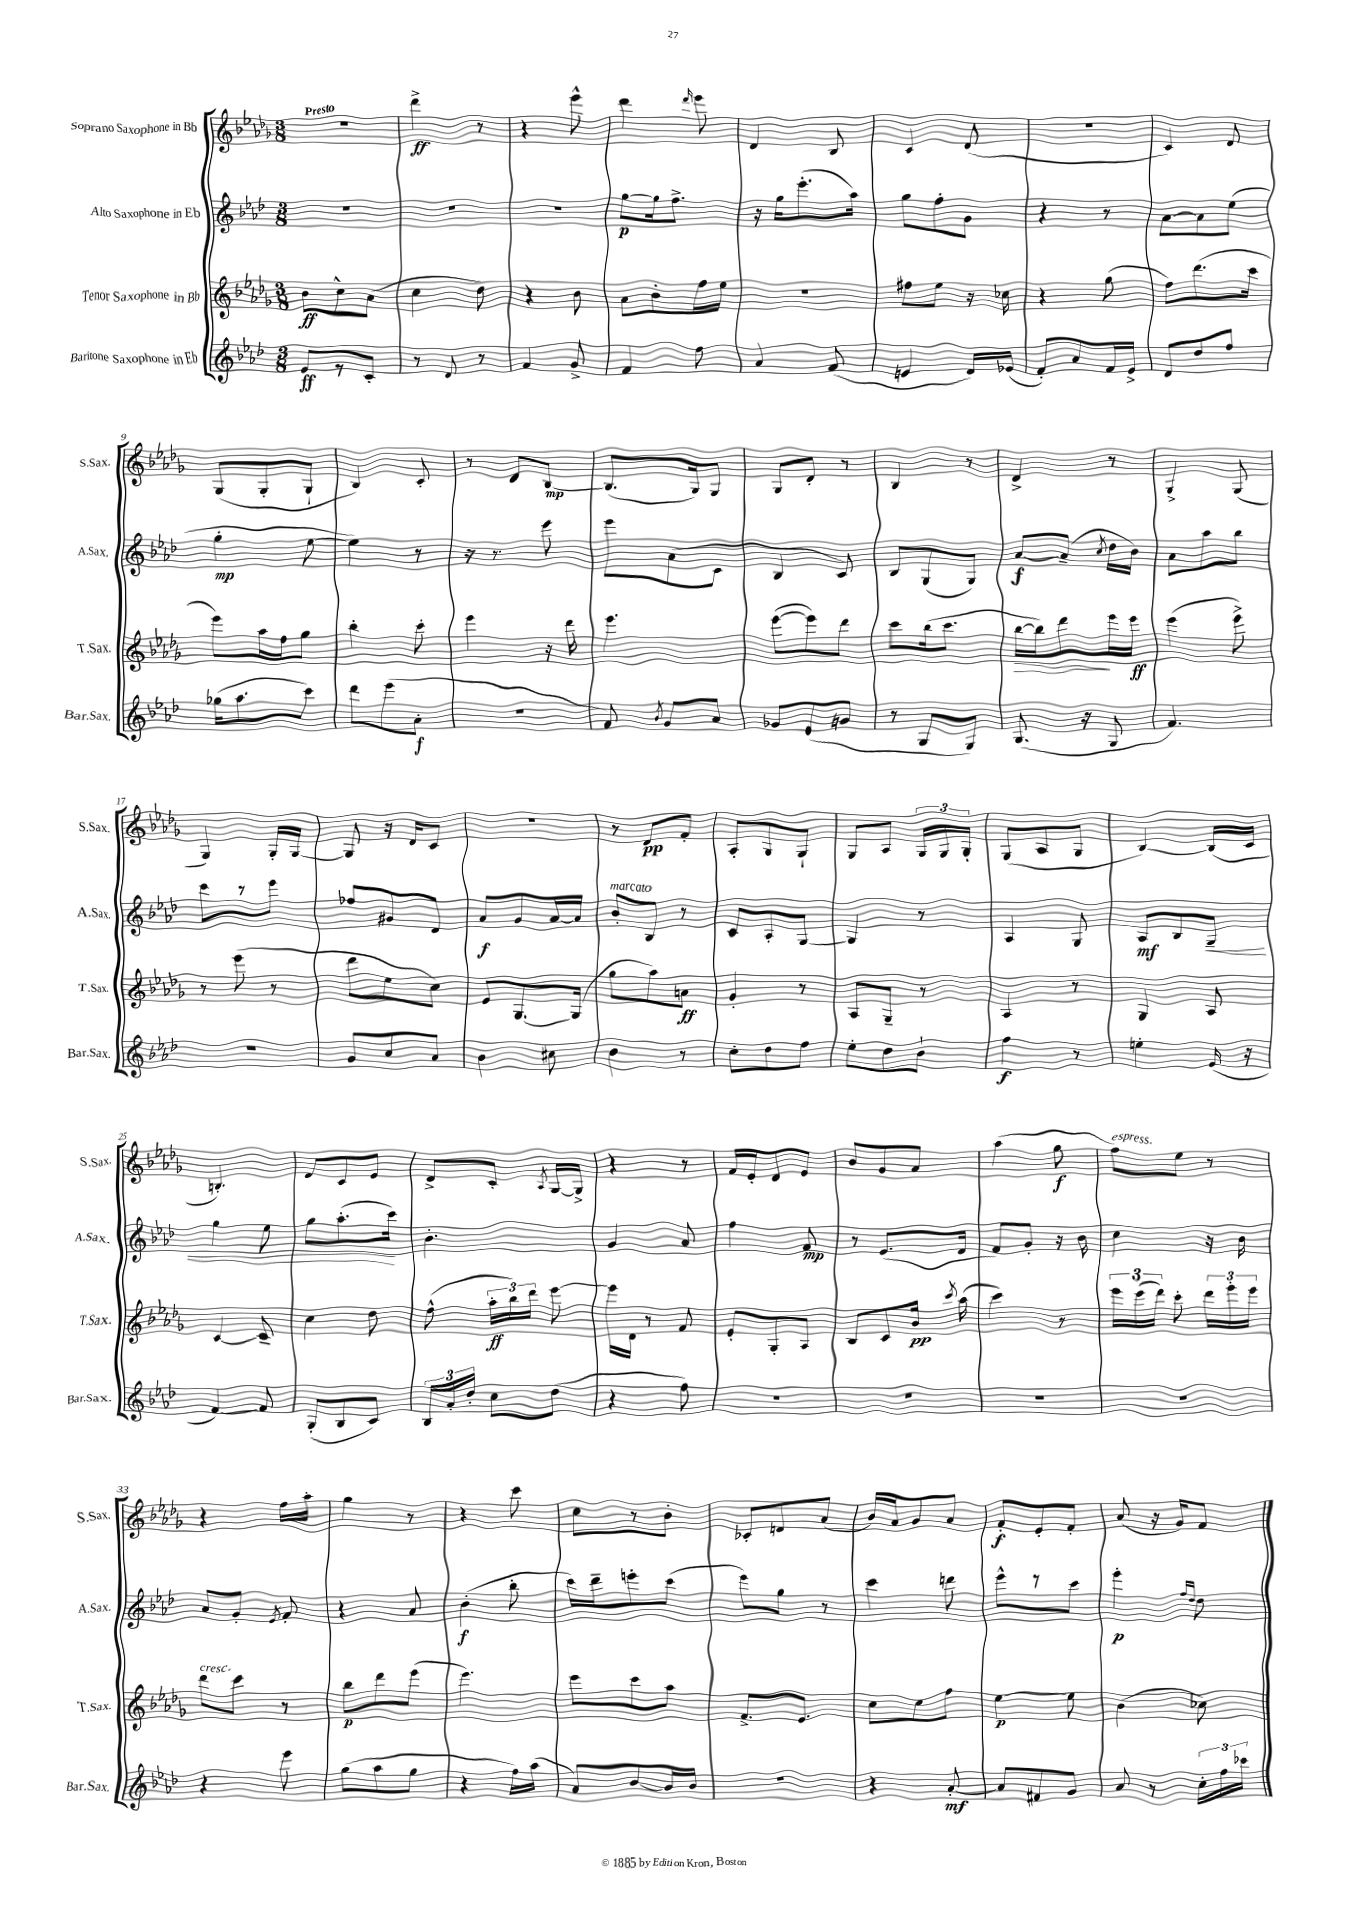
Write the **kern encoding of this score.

**kern	**dynam	**kern	**dynam	**kern	**dynam	**kern	**dynam
*part4	*part4	*part3	*part3	*part2	*part2	*part1	*part1
*staff4	*staff4	*staff3	*staff3	*staff2	*staff2	*staff1	*staff1
*I"Baritone Saxophone in Eb	*	*I"Tenor Saxophone in Bb	*	*I"Alto Saxophone in Eb	*	*I"Soprano Saxophone in Bb	*
*I'Bar.Sax.	*	*I'T.Sax.	*	*I'A.Sax.	*	*I'S.Sax.	*
*clefG2	*	*clefG2	*	*clefG2	*	*clefG2	*
*k[b-e-a-d-]	*	*k[b-e-a-d-g-]	*	*k[b-e-a-d-]	*	*k[b-e-a-d-g-]	*
*M3/8	*	*M3/8	*	*M3/8	*	*M3/8	*
=1	=1	=1	=1	=1	=1	=1	=1
!	!	!	!	!	!	!LO:TX:a:B:t=Presto	!
8e-/L	ff	8b-\L	ff	4.r	.	4.r	.
8r	.	8cc^^\	.	.	.	.	.
8c'/J	.	(8a-\J	.	.	.	.	.
=2	=2	=2	=2	=2	=2	=2	=2
8r	.	4cc\	.	4.r	.	4ddd-^\	ff
8d-/	.	.	.	.	.	.	.
8r	.	8dd-\)	.	.	.	8r	.
=3	=3	=3	=3	=3	=3	=3	=3
4f/	.	4r	.	4.r	.	4r	.
8g^/	.	8b-\	.	.	.	8eee-^^\	.
=4	=4	=4	=4	=4	=4	=4	=4
4f/	.	8a-\L	.	[8gg\L	p	4ddd-\	.
.	.	8b-'\	.	16gg\k]	.	.	.
.	.	.	.	8.ff^\J	.	.	.
.	.	.	.	.	.	16qqddd-/	.
8ff\	.	16ff\L	.	.	.	8eee-\	.
.	.	16ee-\JJ	.	.	.	.	.
=5	=5	=5	=5	=5	=5	=5	=5
4a-/	.	4.r	.	16r	.	4d-/	.
.	.	.	.	16gg\KL	.	.	.
.	.	.	.	(8.eee-'\	.	.	.
(8f/	.	.	.	.	.	8B-/	.
.	.	.	.	16aa-\Jk)	.	.	.
=6	=6	=6	=6	=6	=6	=6	=6
4en/	.	8ff#X\L	.	8gg\L	.	4c/	.
.	.	8ee-\J	.	8ff'\	.	.	.
16d-/LL)	.	16r	.	8g\J	.	(8d-/	.
(16e-X/JJ	.	16cc-X\	.	.	.	.	.
=7	=7	=7	=7	=7	=7	=7	=7
8f'/L)	.	4r	.	4r	.	4.r	.
8a-/	.	.	.	.	.	.	.
16f/L	.	(8gg-\	.	8r	.	.	.
16e-^/JJ	.	.	.	.	.	.	.
=8	=8	=8	=8	=8	=8	=8	=8
8d-/L	.	8ff\L)	.	[8a-\L	.	4c/)	.
8dd-/	.	(8.ddd-\	.	8a-\]	.	.	.
8ff/J	.	.	.	(8ee-\J	.	8d-/	.
.	.	16ccc\Jk	.	.	.	.	.
!!LO:LB:g=z
=9	=9	=9	=9	=9	=9	=9	=9
(16gg-X\KL	.	8eee-\L)	.	4gg'\	mp	(8G-/L	.
8.aa-\	.	.	.	.	.	.	.
.	.	16aa-\L	.	.	.	8G-'/	.
.	.	16ff\J	.	.	.	.	.
8ccc\J)	.	8gg-\J	.	[8ee-\	.	8G-`/J	.
=10	=10	=10	=10	=10	=10	=10	=10
8ddd-\L	.	4bb-'\	.	4ee-\])	.	4B-/)	.
(8eee-\	.	.	.	.	.	.	.
8a-'\J	f	8ccc'\	.	8r	.	8c'/	.
=11	=11	=11	=11	=11	=11	=11	=11
4.r	.	4eee-\	.	16r	.	8r	.
.	.	.	.	8.r	.	.	.
.	.	.	.	.	.	8d-/L	.
.	.	16r	.	8eee-\	.	[8B-/J	mp
.	.	16ddd-\	.	.	.	.	.
=12	=12	=12	=12	=12	=12	=12	=12
8f/)	.	4.eee-\	.	8eee-\L	.	(8.B-/L]	.
8qb-/	.	.	.	.	.	.	.
8g/L	.	.	.	(8a-\	.	.	.
.	.	.	.	.	.	16G-/k)	.
8a-/J	.	.	.	8c\J	.	8G-/J	.
=13	=13	=13	=13	=13	=13	=13	=13
8g-X/L	.	([8eee-\L	.	4B-/	.	8G-/L	.
(8e-/	.	8eee-\])	.	.	.	8d-'/J	.
8gn/J	.	8ddd-\J	.	8c/)	.	8r	.
=14	=14	=14	=14	=14	=14	=14	=14
8r	.	8ccc\L	.	8B-/L	.	4B-/	.
8G/L	.	(16bb-\k	.	(8G/	.	.	.
.	.	8.ccc\J	.	.	.	.	.
8G/J)	.	.	.	8G/J)	.	8r	.
=15	=15	=15	=15	=15	=15	=15	=15
!	!	!	!LO:HP:b	!	!	!	!
(8.G/	.	[16bb-\LL	>	[8a-/L	f	4d-^/	.
.	.	16bb-\J])	.	.	.	.	.
.	.	8ddd-\	.	(8a-~/J]	.	.	.
16r	.	.	.	.	.	.	.
.	.	.	.	8qcc/	.	.	.
8G/	.	16eee-\L	]	16dd-\LL	.	8r	.
.	.	16eee-\JJ	ff	16b-\JJ)	.	.	.
=16	=16	=16	=16	=16	=16	=16	=16
4.f/)	.	(4eee-\	.	8a-\L	.	4G-^/	.
.	.	.	.	8aa-\	.	.	.
.	.	8eee-^\)	.	8bb-\J	.	(8G-/	.
!!LO:LB:g=z
=17	=17	=17	=17	=17	=17	=17	=17
4.r	.	8r	.	8ccc\L	.	4G-/)	.
.	.	(8eee-\	.	8r	.	.	.
.	.	8r	.	8eee-\J	.	16G-'/LL	.
.	.	.	.	.	.	[16G-/JJ	.
=18	=18	=18	=18	=18	=18	=18	=18
8g/L	.	8ddd-\L	.	8ff-X/L	.	8G-/]	.
8cc/	.	8ee-\	.	8g#X/	.	16r	.
.	.	.	.	.	.	16d-/KL	.
8a-/J	.	8cc\J)	.	8d-/J	.	8c/J	.
=19	=19	=19	=19	=19	=19	=19	=19
4b-\	.	8e-/L	.	8a-/L	f	4.r	.
.	.	[8.G-/	.	8g/	.	.	.
8cc#X\	.	.	.	[16a-/L	.	.	.
.	.	(16G-/Jk]	.	16a-/JJ]	.	.	.
=20	=20	=20	=20	=20	=20	=20	=20
!	!	!	!	!LO:TX:a:i:t=marcato	!	!	!
4b-\	.	8gg-\L	.	8b-'/L	.	8r	.
.	.	8aa-\)	.	8B-/J	.	8d-/L	pp
8r	.	8an\J	ff	8r	.	8f'/J	.
=21	=21	=21	=21	=21	=21	=21	=21
8cc'\L	.	4g-'/	.	8c/L	.	8A-'/L	.
8dd-\	.	.	.	8A-'/	.	8G-/	.
8ff\J	.	8r	.	[8G/J	.	8G-`/J	.
=22	=22	=22	=22	=22	=22	=22	=22
8ee-'\L	.	8A-/L	.	4G/]	.	8G-/L	.
8dd-\	.	8G-~/J	.	.	.	8A-/J	.
8b-`\J	.	8r	.	8r	.	24G-/LL	.
.	.	.	.	.	.	24G-/	.
.	.	.	.	.	.	24G-'/JJ	.
=23	=23	=23	=23	=23	=23	=23	=23
4ff\	f	4A-/	.	4A-/	.	(8G-/L	.
.	.	.	.	.	.	8A-/	.
8r	.	8r	.	8G/	.	8G-/J	.
=24	=24	=24	=24	=24	=24	=24	=24
4een'\	.	4G-/	.	8A-/L	mf	[4B-/)	.
.	.	.	.	8B-/	.	.	.
!	!	!	!	!	!LO:HP:b	!	!
(16e-/	.	8A-/	.	8G~/J	<	(16B-/LL]	.
16r	.	.	.	.	.	16c/JJ	.
!!LO:LB:g=z
=25	=25	=25	=25	=25	=25	=25	=25
[4f/)	.	[4c/	.	4gg\	.	4.Bn'/)	.
8f/]	.	8c~/]	.	8ee-\	.	.	.
=26	=26	=26	=26	=26	=26	=26	=26
(8G'/L	.	4cc\	.	8gg\L	.	8d-/L	.
8B-/	.	.	.	(8.aa-'\	.	8c/	.
8c/J)	.	8dd-\	.	.	.	8e-/J	.
.	.	.	.	16ccc\Jk)	[	.	.
=27	=27	=27	=27	=27	=27	=27	=27
24B-/LL	.	(8ff^^\	.	4.b-'\	.	8d-^/L	.
24a-'/	.	.	.	.	.	.	.
24dd-'/JJ	.	.	.	.	.	.	.
8cc\L	.	24aa-'\LL	ff	.	.	8c'/J	.
.	.	24bb-\)	.	.	.	.	.
.	.	24ddd-\JJ	.	.	.	.	.
.	.	.	.	.	.	8qA-/	.
(8dd-\J	.	[8eee-\	.	.	.	[16G-/LL	.
.	.	.	.	.	.	16G-^/JJ]	.
=28	=28	=28	=28	=28	=28	=28	=28
4r	.	16eee-\LL]	.	4g/	.	4r	.
.	.	16d-\JJ	.	.	.	.	.
.	.	8r	.	.	.	.	.
8ff\)	.	8f/	.	8a-/	.	8r	.
=29	=29	=29	=29	=29	=29	=29	=29
4.r	.	8e-'/L	.	4ff\	.	16f/LL	.
.	.	.	.	.	.	16e-'/J	.
.	.	8G-'/	.	.	.	8d-/	.
.	.	8A-/J	.	8f/	mp	8e-/J	.
=30	=30	=30	=30	=30	=30	=30	=30
4.r	.	8B-/L	.	8r	.	8b-/L	.
.	.	8c/	.	(8.e-/L	.	8g-/	.
.	.	16b-/Jk	pp	.	.	8a-/J	.
.	.	8qccc/	.	.	.	.	.
.	.	(16aa-\	.	16d-/Jk	.	.	.
=31	=31	=31	=31	=31	=31	=31	=31
4.r	.	4ccc\)	.	8f/L)	.	(4aa-\	.
.	.	.	.	8g'/J	.	.	.
.	.	8r	.	16r	.	8gg-\	f
.	.	.	.	16b-\	.	.	.
=32	=32	=32	=32	=32	=32	=32	=32
!	!	!	!	!	!	!LO:TX:a:i:t=espress.	!
4.r	.	24eee-\LL	.	4cc\	.	8ff\L)	.
.	.	(24eee-\	.	.	.	.	.
.	.	24ddd-\JJ)	.	.	.	.	.
.	.	8ccc'\	.	.	.	8ee-\J	.
.	.	24ddd-\LL	.	16r	.	8r	.
.	.	24eee-'\	.	.	.	.	.
.	.	.	.	16b-\	.	.	.
.	.	24eee-\JJ	.	.	.	.	.
!!LO:LB:g=z
=33	=33	=33	=33	=33	=33	=33	=33
!	!	!LO:TX:a:i:t=cresc.	!	!	!	!	!
4r	.	8ddd-\L	.	8a-/L	.	4r	.
.	.	8ccc\J	.	8g'/J	.	.	.
.	.	.	.	8qe-/	.	.	.
8eee-\	.	8r	.	8f'/	.	16ff\LL	.
.	.	.	.	.	.	16aa-'\JJ	.
=34	=34	=34	=34	=34	=34	=34	=34
(8gg\L	.	8bb-\L	p	4r	.	4gg-\	.
8aa-\	.	8ddd-\	.	.	.	.	.
8gg\J	.	(8eee-\J	.	8a-/	.	8r	.
=35	=35	=35	=35	=35	=35	=35	=35
4r	.	4.eee-\)	.	(4b-'\	f	4r	.
16ff\LL)	.	.	.	8bb-'\	.	8ccc\	.
(16aa-\JJ	.	.	.	.	.	.	.
=36	=36	=36	=36	=36	=36	=36	=36
8a-/L)	.	8eee-\L	.	16ccc\LL)	.	8cc\L	.
.	.	.	.	16ddd-~\J	.	.	.
[8b-/	.	8ccc\	.	8eeen'\	.	8r	.
16b-/L]	.	8aa-\J	.	(8ccc\J	.	8b-'\J	.
16b-/JJ	.	.	.	.	.	.	.
=37	=37	=37	=37	=37	=37	=37	=37
4.r	.	8.f^/L	.	8eee-\L)	.	8c-X'/L	.
.	.	.	.	8gg\J	.	8dn/	.
.	.	8.e-/J	.	.	.	.	.
.	.	.	.	8r	.	(8a-/J	.
=38	=38	=38	=38	=38	=38	=38	=38
4r	.	8cc\L	.	4ccc\	.	16b-/LL)	.
.	.	.	.	.	.	16a-/J	.
.	.	8ee-\	.	.	.	8g-/	.
[8a-'/	mf	8ff\J	.	8dddn\	.	8a-/J	.
=39	=39	=39	=39	=39	=39	=39	=39
8a-/L]	.	[4ee-\	p	8eee-^^\L	.	8f'/L	f
8f#X/	.	.	.	8r	.	8e-'/	.
8g/J	.	8ee-\]	.	8ccc\J	.	8f'/J	.
=40	=40	=40	=40	=40	=40	=40	=40
8a-/	.	(4b-\	.	4eee-'\	p	(8a-/	.
8r	.	.	.	.	.	16r	.
.	.	.	.	.	.	16g-/KL)	.
.	.	.	.	16qqff/LL	.	.	.
.	.	.	.	16qqdd-/JJ	.	.	.
24cc'\LL	.	8cc-X\)	.	8dd-\	.	8f/J	.
24ff\	.	.	.	.	.	.	.
24ccc-X\JJ	.	.	.	.	.	.	.
==	==	==	==	==	==	==	==
*-	*-	*-	*-	*-	*-	*-	*-
